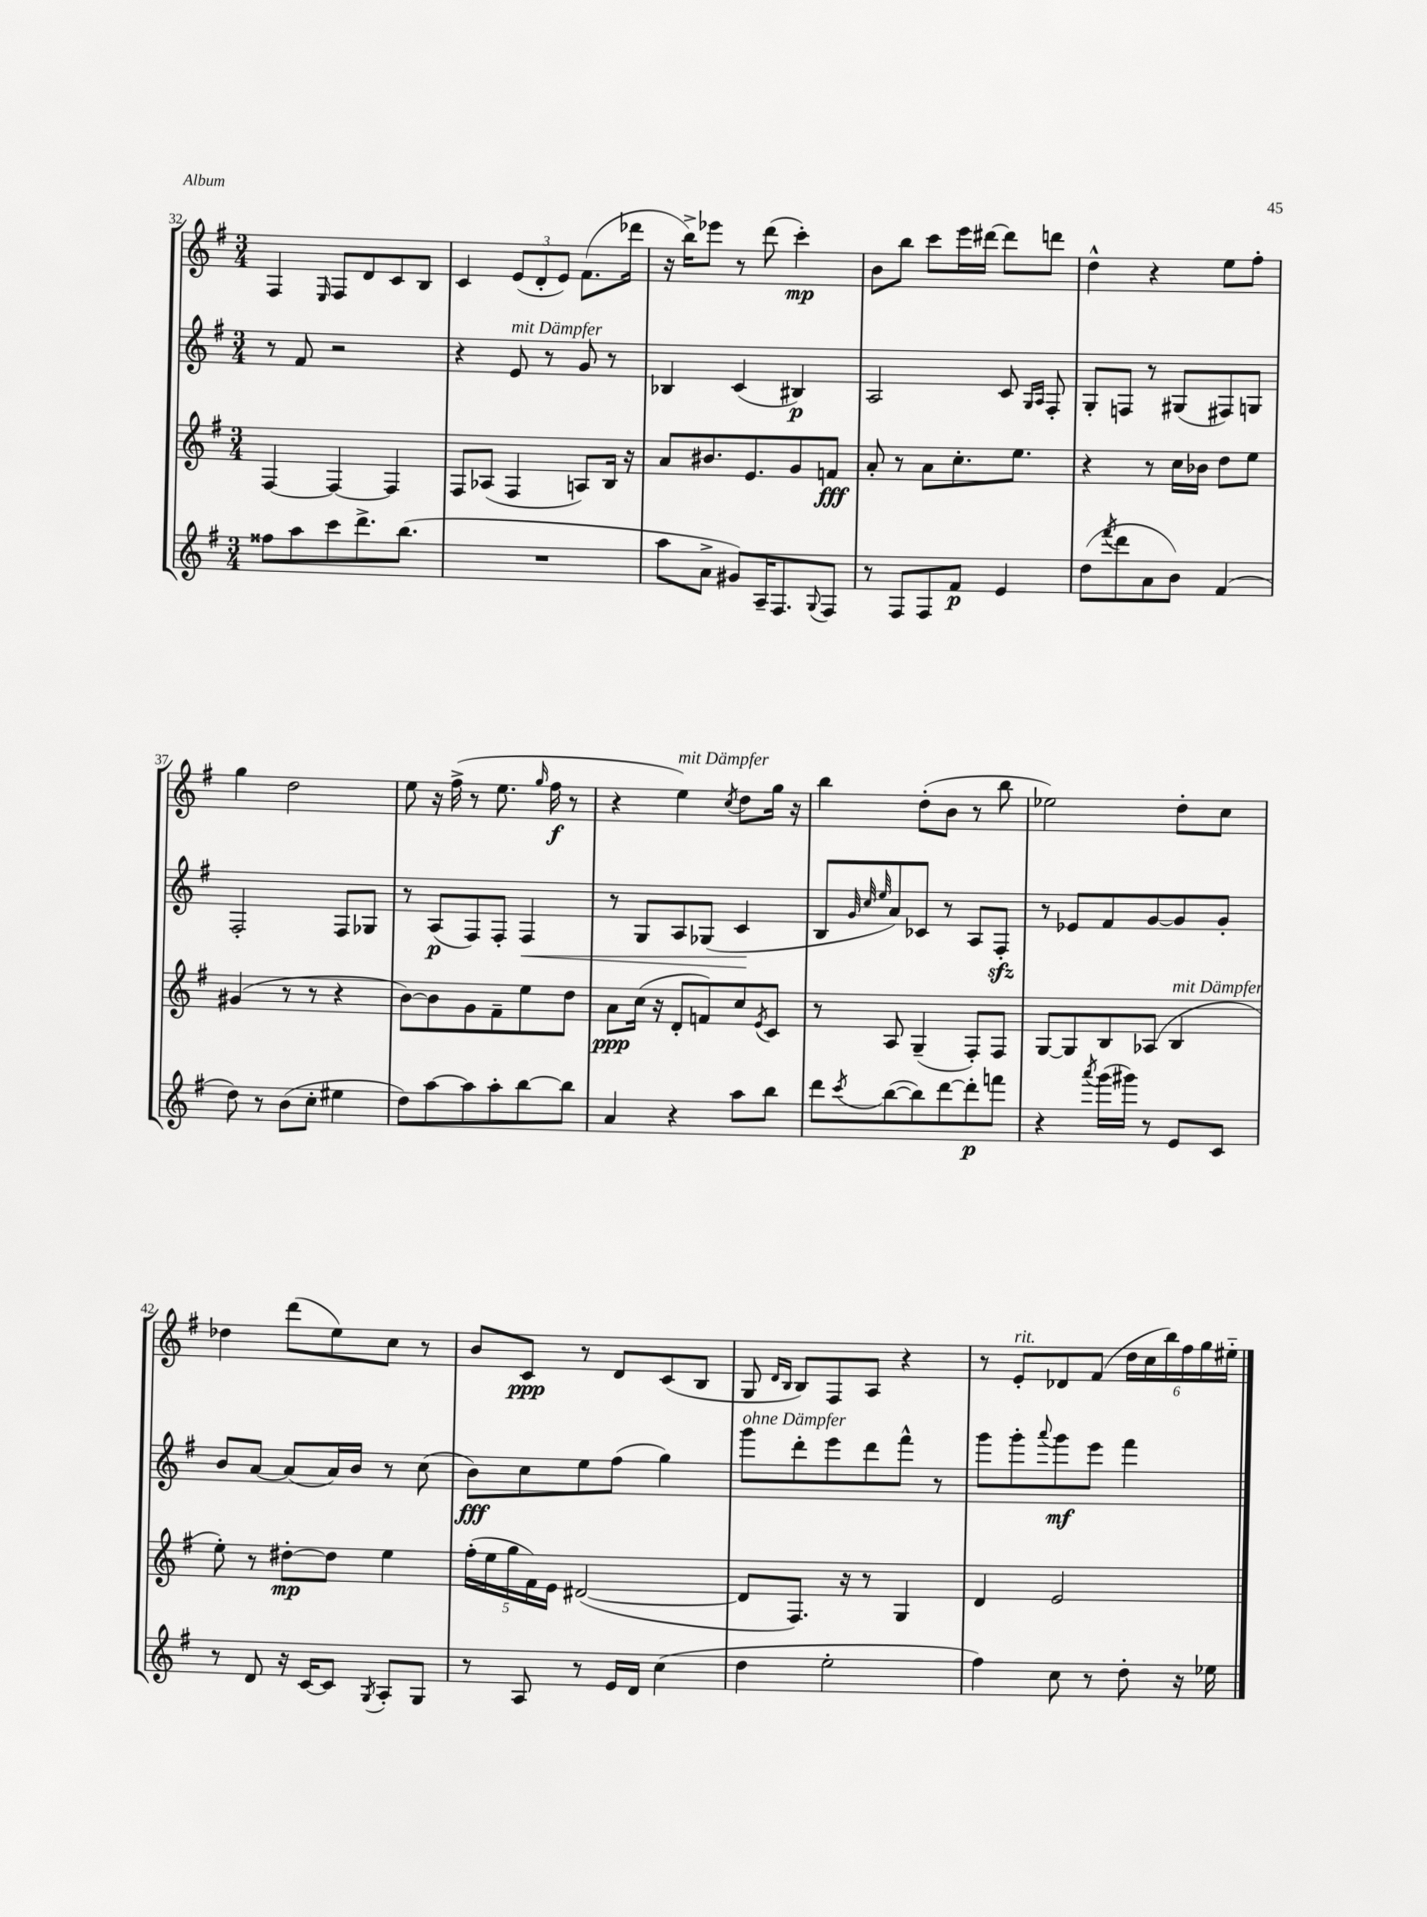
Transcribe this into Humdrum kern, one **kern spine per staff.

**kern	**dynam	**kern	**dynam	**kern	**dynam	**kern	**dynam
*part4	*part4	*part3	*part3	*part2	*part2	*part1	*part1
*staff4	*staff4	*staff3	*staff3	*staff2	*staff2	*staff1	*staff1
*clefG2	*	*clefG2	*	*clefG2	*	*clefG2	*
*k[f#]	*	*k[f#]	*	*k[f#]	*	*k[f#]	*
*M3/4	*	*M3/4	*	*M3/4	*	*M3/4	*
=32	=32	=32	=32	=32	=32	=32	=32
8ff##X\L	.	[4F#/	.	8r	.	4F#/	.
8aa\	.	.	.	8f#/	.	.	.
.	.	.	.	.	.	16qqE/	.
8ccc\	.	4F#/_	.	2r	.	8F#/L	.
8.ddd^\	.	.	.	.	.	8d/	.
.	.	4F#/]	.	.	.	8c/	.
(8.bb\J	.	.	.	.	.	.	.
.	.	.	.	.	.	8B/J	.
=33	=33	=33	=33	=33	=33	=33	=33
2.r	.	8F#/L	.	4r	.	4c/	.
.	.	(8A-X/J	.	.	.	.	.
!	!	!	!	!LO:TX:a:i:t=mit Dämpfer	!	!	!
.	.	4F#/	.	8e/	.	(12e/L	.
.	.	.	.	.	.	12d'/	.
.	.	.	.	8r	.	.	.
.	.	.	.	.	.	12e/J)	.
.	.	8An/L)	.	8g/	.	(8.f#\L	.
.	.	16B/Jk	.	8r	.	.	.
.	.	16r	.	.	.	16ddd-X\Jk	.
=34	=34	=34	=34	=34	=34	=34	=34
8aa\L	.	8a/L	.	4B-X/	.	16r	.
.	.	.	.	.	.	16bb^\KL)	.
8a^\J	.	8.b#X/	.	.	.	8eee-X\J	.
8g#X/L)	.	.	.	(4c/	.	8r	.
.	.	8.e/	.	.	.	.	.
16A~/K	.	.	.	.	.	(8ddd\	.
8.F#/	.	.	.	.	.	.	.
.	.	8g/	.	4B#X/)	p	4ccc'\)	mp
8qqG/	.	.	.	.	.	.	.
8F#/J	.	8fn/J	fff	.	.	.	.
=35	=35	=35	=35	=35	=35	=35	=35
8r	.	8a'/	.	2A/	.	8b\L	.
8F#/L	.	8r	.	.	.	8bb\J	.
8F#/	.	8a\L	.	.	.	8ccc\L	.
8f#/J	p	8.cc'\	.	.	.	16eee\L	.
.	.	.	.	.	.	[16ddd#X\JJ	.
4e/	.	.	.	8c/	.	8ddd#\L]	.
.	.	8.ee\J	.	.	.	.	.
.	.	.	.	16qqG/LL	.	.	.
.	.	.	.	16qqA/JJ	.	.	.
.	.	.	.	8F#'/	.	8dddn\J	.
=36	=36	=36	=36	=36	=36	=36	=36
(8dd\L	.	4r	.	8G'/L	.	4dd^^\	.
8qfff#/	.	.	.	.	.	.	.
8ddd\	.	.	.	8Fn/J	.	.	.
8a\	.	8r	.	8r	.	4r	.
8b\J)	.	16cc\LL	.	(8G#X/L	.	.	.
.	.	16b-X\JJ	.	.	.	.	.
(4f#/	.	8dd\L	.	8F#X/)	.	8ee\L	.
.	.	8ee\J	.	8Gn/J	.	8ff#'\J	.
!!LO:LB:g=z
=37	=37	=37	=37	=37	=37	=37	=37
8dd\)	.	(4g#X/	.	2F#'/	.	4gg\	.
8r	.	.	.	.	.	.	.
(8b\L	.	8r	.	.	.	2dd\	.
8cc'\J	.	8r	.	.	.	.	.
4ee#X\	.	4r	.	8F#/L	.	.	.
.	.	.	.	8G-X/J	.	.	.
=38	=38	=38	=38	=38	=38	=38	=38
8dd\L)	.	[8b\L)	.	8r	.	8ee\	.
[8aa\	.	8b\]	.	(8A/L	p	16r	.
.	.	.	.	.	.	(16ff#^\	.
8aa\]	.	8g\	.	8F#/)	.	8r	.
8aa'\	.	8f#~\	.	8F#'/J	.	8.ee\	.
!	!	!	!	!	!LO:HP:b	!	!
[8bb\	.	8ee\	.	4F#/	<	.	.
.	.	.	.	.	.	16qqgg/	.
.	.	.	.	.	.	16ff#\	f
8bb\J]	.	8dd\J	.	.	.	8r	.
=39	=39	=39	=39	=39	=39	=39	=39
4a/	.	8a\L	ppp	8r	.	4r	.
.	.	(16cc\Jk	.	8G/L	.	.	.
.	.	16r	.	.	.	.	.
!	!	!	!	!	!	!LO:TX:a:i:t=mit Dämpfer	!
4r	.	8d'/L	.	8A/	.	4ee\)	.
.	.	8fn/)	.	(8G-X/J	.	.	.
.	.	.	.	.	.	8qcc/	.
8aa\L	.	8cc/	.	4c/	.	8dd\L	.
.	.	8qe/	.	.	.	.	.
8bb\J	.	8c/J	.	.	.	16gg\Jk	.
.	.	.	.	.	.	16r	.
.	.	.	.	.	[	.	.
=40	=40	=40	=40	=40	=40	=40	=40
8ddd\L	.	8r	.	8B/L	.	4bb\	.
.	.	.	.	32qqg/	.	.	.
.	.	.	.	32qqcc/	.	.	.
8qccc/	.	.	.	32qqee/	.	.	.
([8bb\	.	8A/	.	8a/)	.	.	.
8bb\])	.	(4G~/	.	8c-X/J	.	(8dd'\L	.
[8ddd\	.	.	.	8r	.	8b\J	.
8ddd'\]	p	8F#'/L)	.	8A/L	.	8r	.
8fffn\J	.	8F#/J	.	8F#zz'/J	.	8bb\	.
=41	=41	=41	=41	=41	=41	=41	=41
4r	.	[8G/L	.	8r	.	2ee-X\)	.
.	.	8G/]	.	8e-X/L	.	.	.
8qaaa/	.	.	.	.	.	.	.
(16ggg\LL	.	8B/	.	8f#/	.	.	.
16ggg#X\JJ)	.	.	.	.	.	.	.
8r	.	(8A-X/J	.	[8g/	.	.	.
!	!	!LO:TX:a:i:t=mit Dämpfer	!	!	!	!	!
8e/L	.	4B/	.	8g/]	.	8dd'\L	.
8c/J	.	.	.	8g'/J	.	8cc\J	.
!!LO:LB:g=z
=42	=42	=42	=42	=42	=42	=42	=42
8r	.	8ee'\)	.	8b/L	.	4dd-X\	.
8d/	.	8r	.	[8a/J	.	.	.
16r	.	[8dd#X'\L	mp	(8a/L]	.	(8ddd\L	.
[16c/KL	.	.	.	.	.	.	.
8c/J]	.	8dd#\J]	.	16a/L)	.	8ee\)	.
.	.	.	.	16b/JJ	.	.	.
8qG/	.	.	.	.	.	.	.
8A'/L	.	4ee\	.	8r	.	8cc\J	.
8G/J	.	.	.	(8cc\	.	8r	.
=43	=43	=43	=43	=43	=43	=43	=43
8r	.	(20ff#'\LL	.	8b\L)	fff	8b/L	.
.	.	20ee\	.	.	.	.	.
.	.	20gg\	.	.	.	.	.
8A/	.	.	.	8cc\	.	8c/J	ppp
.	.	20f#\)	.	.	.	.	.
.	.	20e\JJ	.	.	.	.	.
8r	.	([2d#X/	.	8ee\	.	8r	.
16e/LL	.	.	.	(8ff#\J	.	8d/L	.
16d/JJ	.	.	.	.	.	.	.
(4cc\	.	.	.	4gg\)	.	(8c/	.
.	.	.	.	.	.	8B/J	.
=44	=44	=44	=44	=44	=44	=44	=44
!	!	!	!	!LO:TX:a:i:t=ohne Dämpfer	!	!	!
4dd\	.	8d#/L]	.	8ggg\L	.	8G/	.
.	.	.	.	.	.	16qqd/LL	.
.	.	.	.	.	.	16qqB/JJ	.
.	.	8.F#/J)	.	8ddd'\	.	8B/L)	.
2ee'\	.	.	.	8eee\	.	8F#/	.
.	.	16r	.	.	.	.	.
.	.	8r	.	8ddd\	.	8A/J	.
.	.	4G/	.	8fff#^^\J	.	4r	.
.	.	.	.	8r	.	.	.
=45	=45	=45	=45	=45	=45	=45	=45
4ff#\)	.	4d/	.	8ggg\L	.	8r	.
!	!	!	!	!	!	!LO:TX:a:i:t=rit.	!
.	.	.	.	8ggg'\	.	8e'/L	.
.	.	.	.	8qqaaa/	.	.	.
8cc\	.	2e/	.	8ggg\	mf	8d-X/	.
8r	.	.	.	8eee\J	.	(8f#/J	.
8dd'\	.	.	.	4fff#\	.	24dd\LL	.
.	.	.	.	.	.	24cc\	.
.	.	.	.	.	.	24bb\)	.
16r	.	.	.	.	.	24ff#\	.
.	.	.	.	.	.	24gg\	.
16ee-X\	.	.	.	.	.	.	.
.	.	.	.	.	.	24ee#X\JJ	.
==	==	==	==	==	==	==	==
*-	*-	*-	*-	*-	*-	*-	*-
